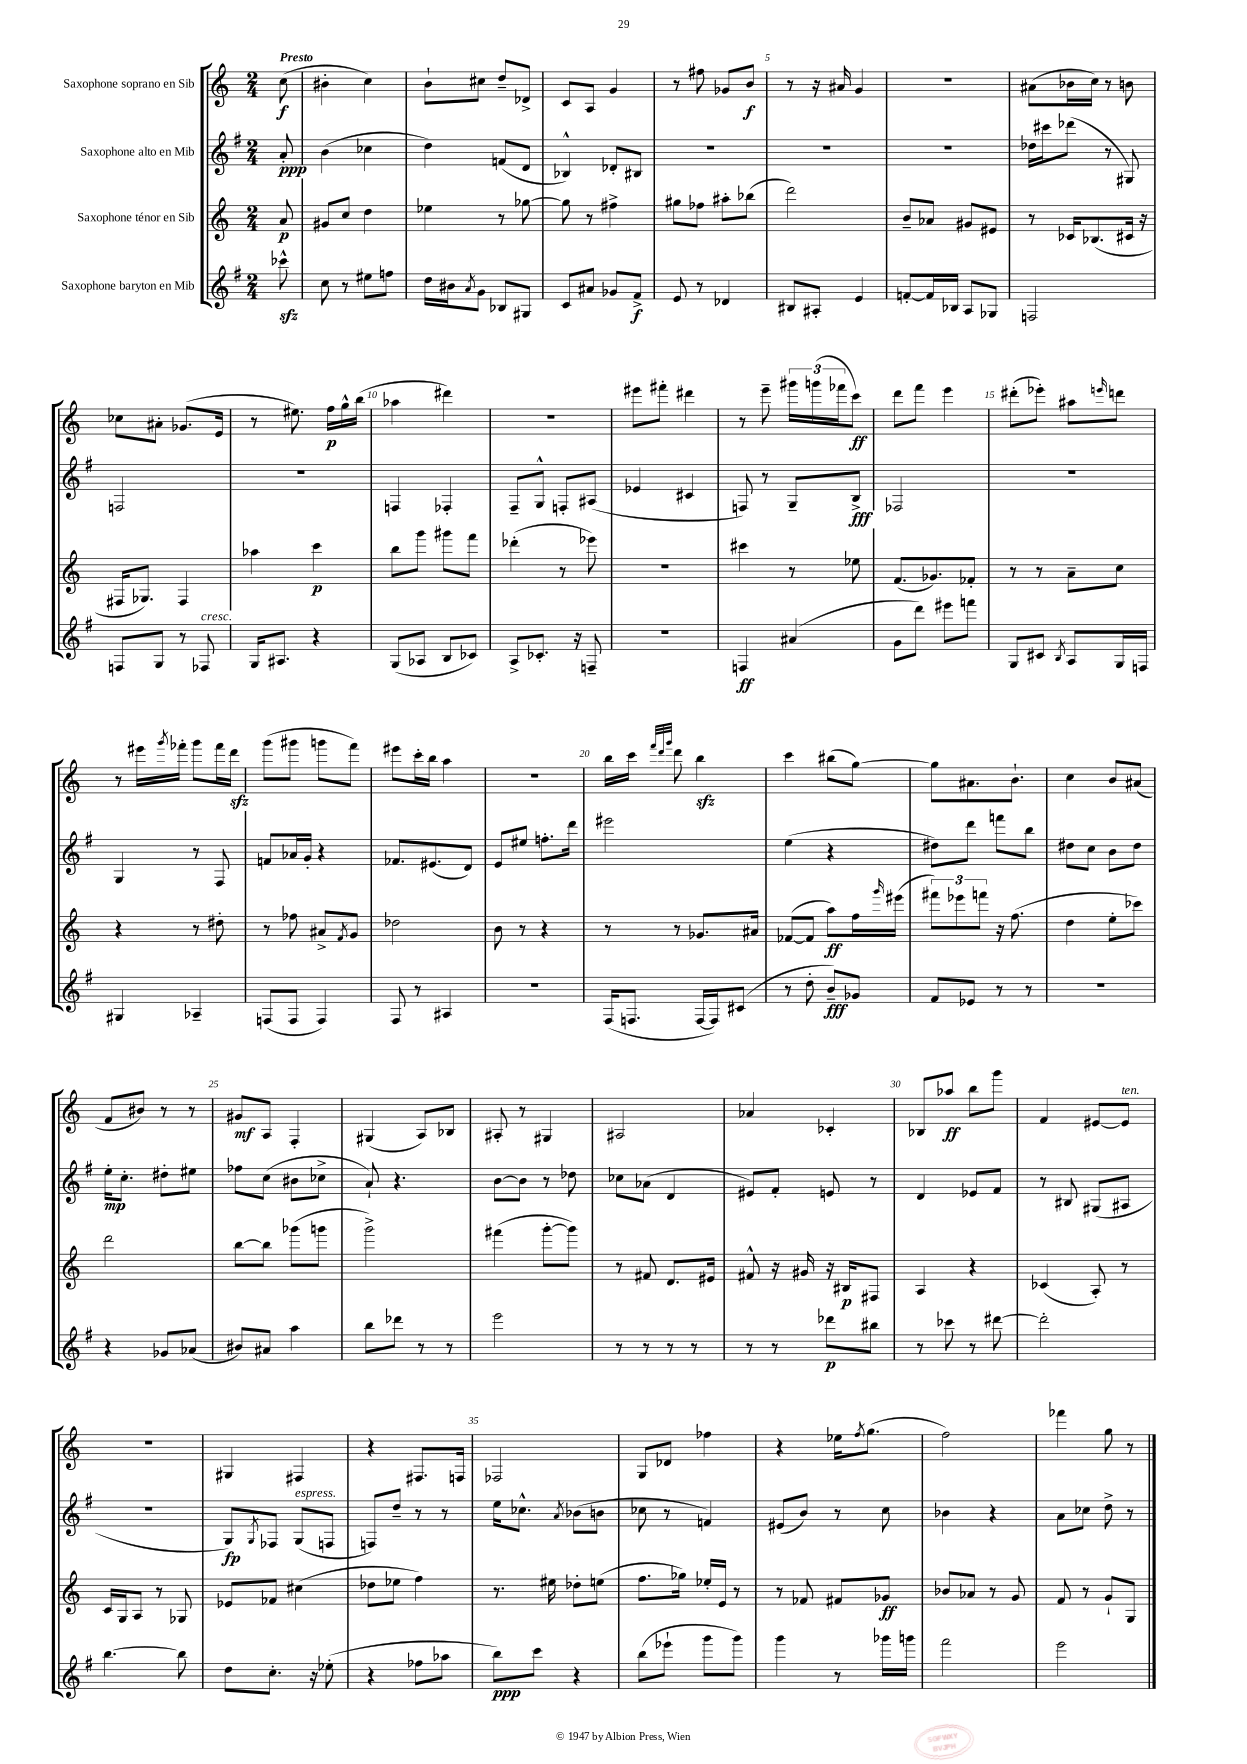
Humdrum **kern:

**kern	**kern	**kern	**kern
*staff4	*staff3	*staff2	*staff1
*clefG2	*clefG2	*clefG2	*clefG2
*k[f#]	*k[]	*k[f#]	*k[]
*M2/4	*M2/4	*M2/4	*M2/4
8ccc-^^\	8a/	8a'/	(8cc\
=	=	=	=
8cc\	8g#/L	(4b\	4b#'\
8r	8cc/J	.	.
8ee#\L	4dd\	4cc-\	4cc\)
8ff\J	.	.	.
=	=	=	=
16dd\LL	4ee-\	4dd\)	8b`\L
16b#\J	.	.	.
8qa/	.	.	.
8g\J	.	.	8cc#\J
8B-/L	8r	(8f/L	8dd~/L
8G#/J	[8gg-\	8d/J	8d-^/J
=	=	=	=
8c/L	8gg-\]	4B-^^/)	8c/L
8a#/J	8r	.	8A/J
8g-/L	4ff#^\	8d-'/L	4g/
8f#^/J	.	8B#/J	.
=	=	=	=
8e/	8gg#\L	2r	8r
8r	8ff-\J	.	8ff#\
4d-/	8aa#'\L	.	8g-/L
.	(8bb-\J	.	8b/J
=	=	=	=
8B#/L	2ddd\)	2r	8r
8A#'/J	.	.	16r
.	.	.	16a#/
4e/	.	.	4g/
=	=	=	=
[8f'/L	8b~/L	2r	2r
16f/]L	8a-/J	.	.
16B-/JJ	.	.	.
8A/L	8g#/L	.	.
8G-/J	8e#/J	.	.
=	=	=	=
2F/	8r	16dd-\LL	(8a#\L
.	.	16ccc#\J	.
.	16c-/LK	(8ddd-\J	16b-\L
.	(8.B-/	.	16cc\JJ)
.	.	8r	8r
.	16c#/Jk	8G#/)	8b\
.	16r	.	.
=	=	=	=
8F/L	16F#/LK	2F/	8cc-\L
.	8.G-/J)	.	.
8G/J	.	.	8a#'\J
8r	4F#/	.	(8.g-/L
8F-/	.	.	.
.	.	.	16e/Jk
=	=	=	=
16G/LK	4aa-\	2r	8r
8.A#/J	.	.	.
.	.	.	8.ee#\)
4r	4ccc\	.	.
.	.	.	16ff\LL
.	.	.	16gg^^\
.	.	.	(16bb\JJ
=	=	=	=
(8G/L	8bb\L	4F/	4aa-\
8A-/J	8ggg\J	.	.
8B/L	8ggg#\L	4F-'/	4ddd#\)
8c-/J)	8fff\J	.	.
=	=	=	=
8A^/L	(4ddd-'\	8F#~/L	2r
8.c-'/J	.	8G^^/J	.
.	8r	8F'/L	.
16r	.	.	.
8F~/	8eee-\)	(8A#/J	.
=	=	=	=
2r	2r	4e-/	8eee#\L
.	.	.	8fff#'\J
.	.	4c#/	4ddd#\
=	=	=	=
4F/	4ccc#\	8F/)	8r
.	.	8r	8eee~\
(4a#/	8r	8G~/L	24ggg#\LL
.	.	.	(24ggg\
.	.	.	24fff-\J
.	8ee-\	8B^/J	8ccc\J)
=	=	=	=
8g\L	(8.f/L	2F-/	8ddd\L
8ddd\J)	.	.	8fff\J
.	8.g-/)	.	.
8eee#\L	.	.	4eee\
8fff\J	8f-'/J	.	.
=	=	=	=
8G/L	8r	2r	(8ddd#'\L
8c#/J	8r	.	8eee-'\J)
8qB/	.	.	.
8A/L	8a~\L	.	8aa#\L
.	.	.	16qqeee/
16G/L	8cc\J	.	8ddd\J
16F/JJ	.	.	.
=	=	=	=
4G#/	4r	4G/	8r
.	.	.	16eee#\LL
.	.	.	8qggg/
.	.	.	16fff-'\JJ
4A-~/	8r	8r	8ggg\L
.	8dd#'\	8F#/	16fff-\L
.	.	.	16ddd\JJ
=	=	=	=
(8F/L	8r	8f/L	(8ggg\L
8F/J	8ff-\	16a-/L	8ggg#\J
.	.	16g'/JJ	.
4F/)	8a#^/L	4r	8ggg\L
.	8qf/	.	.
.	8g/J	.	8fff\J)
=	=	=	=
8F#/	2dd-\	8.f-/L	8eee#\L
8r	.	.	16ccc'\L
.	.	(8.e#/	16bb\JJ
4A#/	.	.	4aa\
.	.	8d/J)	.
=	=	=	=
2r	8b\	8e/L	2r
.	8r	8ee#/J	.
.	4r	8.ff'\L	.
.	.	16ddd\Jk	.
=	=	=	=
(16F#/LK	8r	2eee#\	16bb\LL
8.F/J	.	.	16ccc\JJ
.	.	.	32qqfff/LLL
.	.	.	32qqddd/
.	.	.	32qqggg/JJJ
.	8r	.	8ddd\
[16F/LL	8.g-/L	.	4bb\
16F/]J)	.	.	.
(8c#/J	.	.	.
.	16a#/Jk	.	.
=	=	=	=
8r	([8f-/L	(4ee\	4ccc\
8dd'\	8f-/]J	.	.
8b~/L)	8aa\L)	4r	(8bb#\L
8g-/J	16ff\L	.	[8gg\J)
.	16qqggg/	.	.
.	(16eee#\JJ	.	.
=	=	=	=
8f#/L	12fff#\L)	8dd#\L)	8gg\]L
.	12eee-\	.	.
8e-/J	.	8ddd\J	8.a#\
.	12fff\J	.	.
8r	16r	8fff\L	.
.	(8.ff\	.	8.b`\J
8r	.	8bb\J	.
=	=	=	=
2r	4dd\	8dd#\L	4cc\
.	.	8cc\J	.
.	8ee'\L	8b\L	8b/L
.	8ccc-\J)	8dd#\J	(8a#/J
=	=	=	=
4r	2ddd\	16ee'\LK	8f/L
.	.	8.cc'\J	.
.	.	.	8b#/J)
8g-/L	.	8dd#'\L	8r
(8a-/J	.	8ee#\J	8r
=	=	=	=
8b#/L)	[8bb\L	8ff-\L	8g#/L
8a#/J	8bb\]J	(8cc\J	8A/J
4aa\	(8ggg-\L	8b#\L	4F'/
.	8ggg\J	8cc-^\J	.
=	=	=	=
8bb\L	2ggg^\)	8a`/)	(4G#/
8ddd-\J	.	4.r	.
8r	.	.	8A/L)
8r	.	.	8B-/J
=	=	=	=
2eee\	(4fff#\	[8b\L	8A#'/
.	.	8b\]J	8r
.	[8ggg'\L	8r	4G#/
.	8ggg\]J)	8dd-\	.
=	=	=	=
8r	8r	8cc-\L	2A#/
8r	8f#/	(8a-\J	.
8r	8.d/L	4d/	.
8r	.	.	.
.	16e#/Jk	.	.
=	=	=	=
8r	8f#^^/	8e#/L)	4a-/
8r	16r	8f#'/J	.
.	16g#/	.	.
8ddd-\L	16r	8e/	4c-'/
.	16B#/LK	.	.
8bb#\J	8F#/J	8r	.
=	=	=	=
8r	4A/	4d/	8B-/L
8ccc-\	.	.	8aa-/J
8r	4r	8e-/L	8bb\L
[8ddd#\	.	8f#/J	8ggg\J
=	=	=	=
2ddd#'\]	(4c-/	8r	4f/
.	.	8B#/	.
.	8A'/)	(8G#/L	[8e#/L
.	8r	8A#/J	8e#/]J
=	=	=	=
[4.bb\	16c/LL	2r	2r
.	16G/J	.	.
.	8A/J	.	.
.	8r	.	.
8bb\]	8G-/	.	.
=	=	=	=
8dd\L	8e-/L	8G/L)	4G#/
.	.	8qG/	.
8.cc'\J	8f-/J	8F-/J	.
.	(4cc#\	(8G/L	4F#/
16r	.	.	.
(8ee-'\	.	8F/J	.
=	=	=	=
4r	8dd-\L	8F/L)	4r
.	8ee-\J	8dd~/J	.
8ff-\L	4ff\)	8r	8.F#/L
8aa-\J	.	8r	.
.	.	.	16F/Jk
=	=	=	=
8bb\L)	8.r	16ee\LK	2F-/
.	.	8.cc-^^\J	.
8ccc\J	.	.	.
.	16ee#\	.	.
.	.	8qa/	.
4r	8dd-'\L	(8b-\L	.
.	(8ee\J	8b\J	.
=	=	=	=
(8bb\L	8.ff\L	8cc-\	8G/L
8eee-`\J	.	8r	8d-/J
.	16gg-\Jk)	.	.
8ggg\L	16ee-'/LL	4f/)	4ff-\
.	16e/JJ	.	.
8ggg\J)	8r	.	.
=	=	=	=
4ggg\	8r	(8e#/L	4r
.	8f-/	8b/J)	.
8r	8f#/L	8r	16ee-\LK
.	.	.	8qff/
.	.	.	(8.gg\J
16ggg-\LL	8g-/J	8cc\	.
16ggg\JJ	.	.	.
=	=	=	=
2fff#\	8b-/L	4b-\	2ff\)
.	8a-/J	.	.
.	8r	4r	.
.	8g/	.	.
=	=	=	=
2eee\	8f/	8a\L	4fff-\
.	8r	8cc-\J	.
.	8g`/L	8dd^\	8gg\
.	8G/J	8r	8r
==	==	==	==
*-	*-	*-	*-
